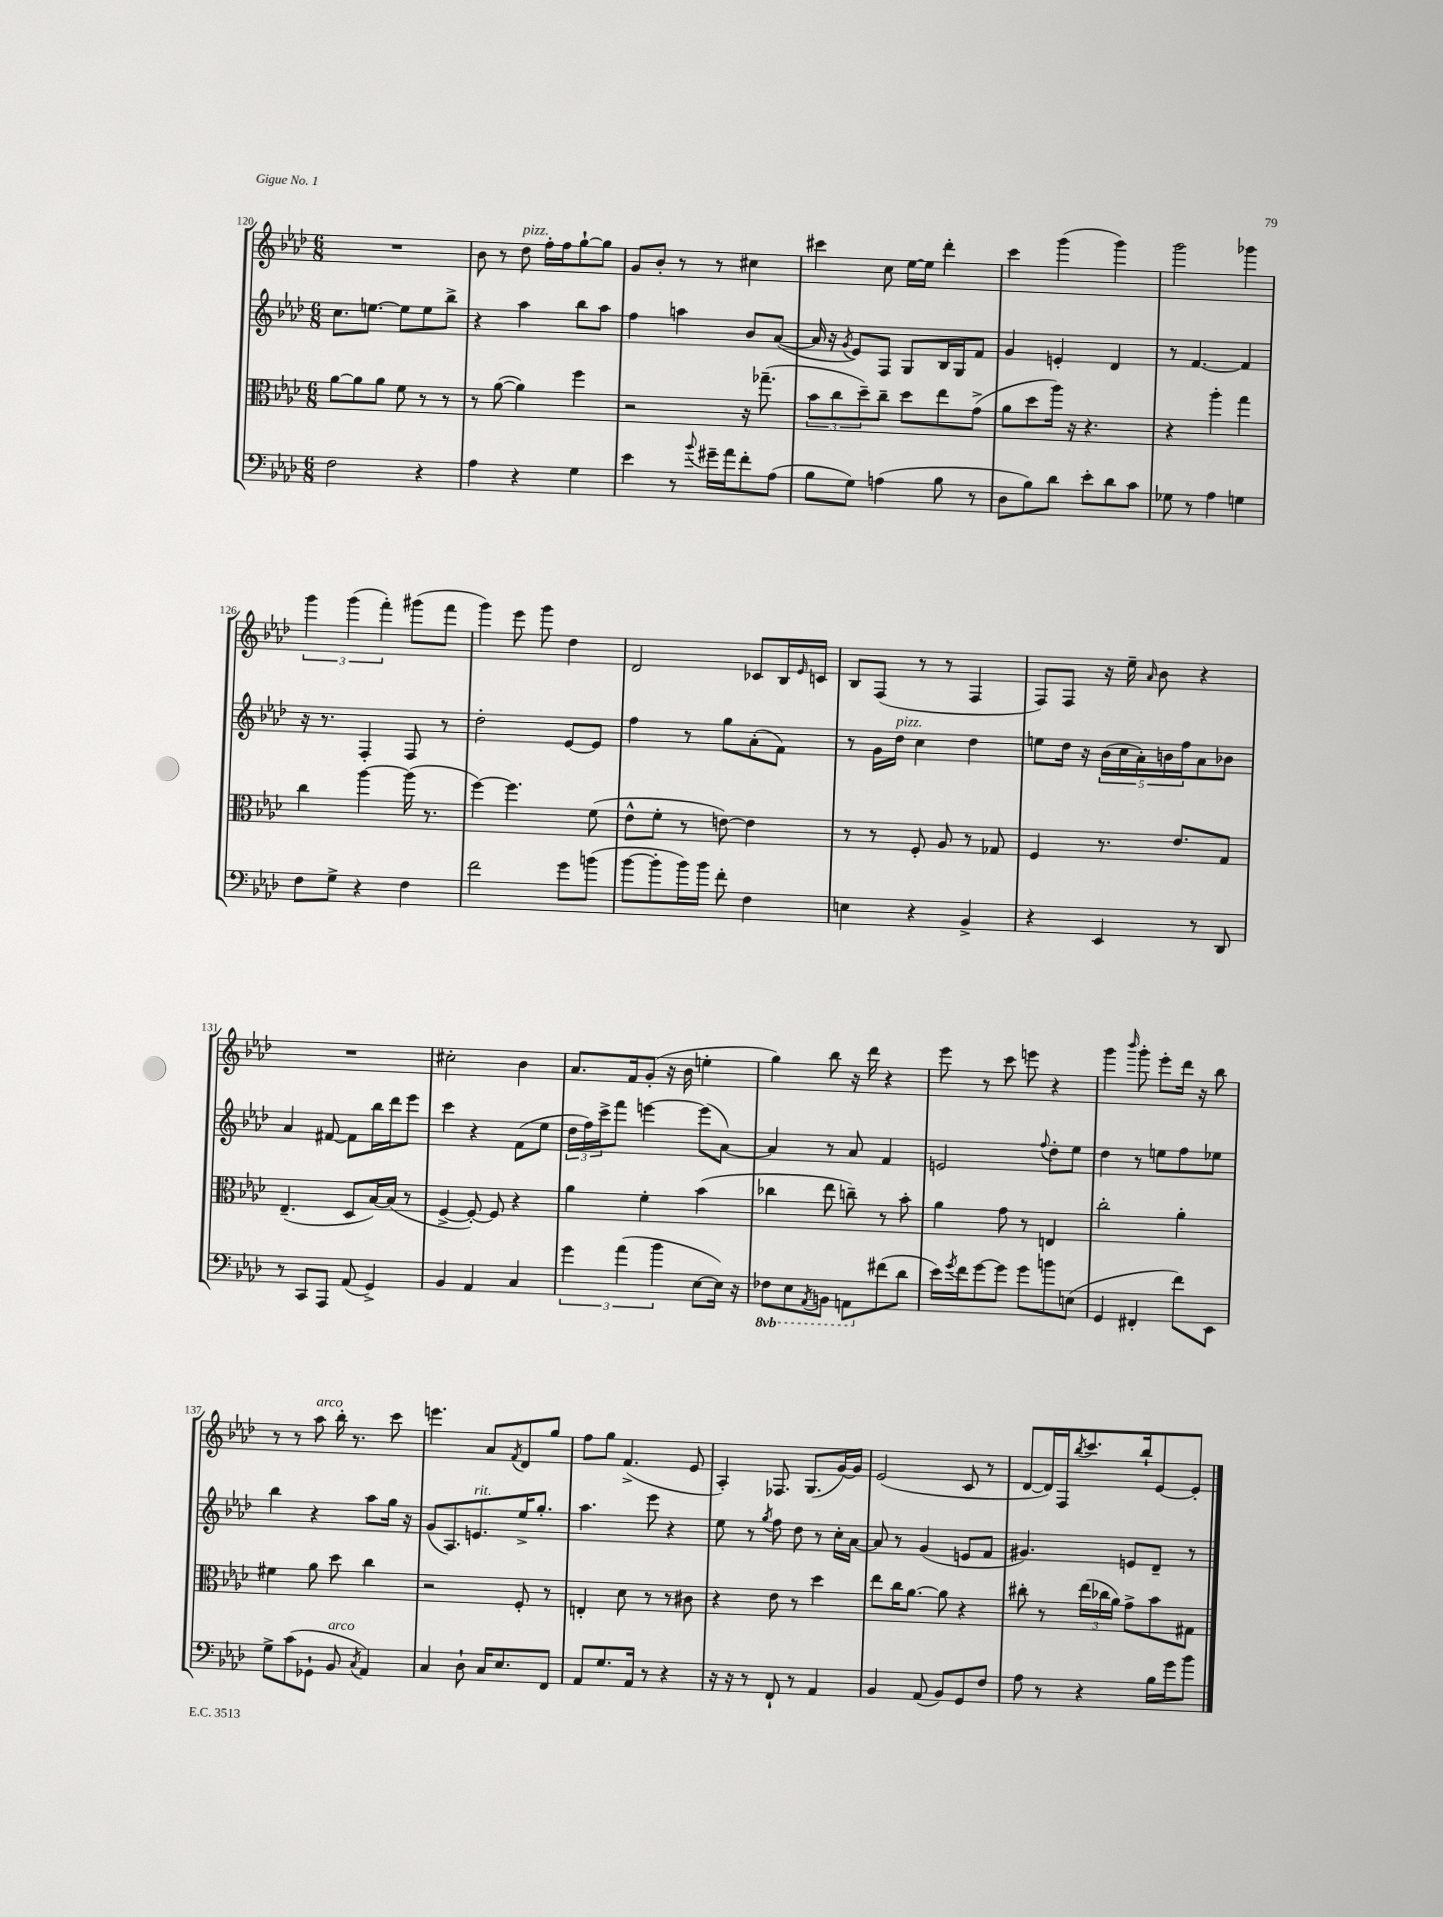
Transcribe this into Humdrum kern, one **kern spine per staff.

**kern	**kern	**kern	**kern
*staff4	*staff3	*staff2	*staff1
*clefF4	*clefC3	*clefG2	*clefG2
*k[b-e-a-d-]	*k[b-e-a-d-]	*k[b-e-a-d-]	*k[b-e-a-d-]
*M6/8	*M6/8	*M6/8	*M6/8
2F\	[8a-\L	8.cc\L	2.r
.	8a-\]	.	.
.	.	[8.ee\J	.
.	8a-\J	.	.
.	8f\	8ee\]L	.
4r	8r	8ee\	.
.	8r	8bb-^\J	.
=	=	=	=
4A-\	8r	4r	8b-\
.	([8a-\	.	8r
4r	4a-\])	4aa-\	8dd-\
.	.	.	16ff'\LL
.	.	.	16ff\J
4G\	4ff\	8bb-\L	[8gg`\
.	.	8aa-\J	8gg\]J
=	=	=	=
4e-\	2r	4ff\	8g/L
.	.	.	8b-'/J
8r	.	4aa\	8r
8qqb-/	.	.	.
16g#~\LL	.	.	8r
16a-\J	.	.	.
8f'\	16r	8b-/L	4cc#\
.	(8.gg-~\	.	.
(8A-\J	.	([8a-/J	.
=	=	=	=
8B-\L	12b-\L	16a-/]	4ccc#\
.	.	16r	.
.	12cc\	.	.
.	.	8qg/	.
8G\J)	.	8e-/L)	.
.	12dd-~\)	.	.
(4A\	8cc~\J	8F/J	8cc\
.	8dd-\L	8G/L	[16ee-\LL
.	.	.	16ee-\]JJ
8B-\	8ee-\	16B-/L	4ddd-'\
.	.	16G/J	.
8r	(8g^\J	8f/J	.
=	=	=	=
8D-\L	8a-\L	4g/	4ccc\
8B-\)	8dd-\	.	.
8d-\J	16aa-\Jk)	4e'/	(4ggg\
.	16r	.	.
8e-'\L	4.r	.	.
8d-\	.	4d-/	4ggg\)
8c\J	.	.	.
=	=	=	=
8G-\	4r	8r	2ggg\
8r	.	[4.f/	.
4A-\	4aa-'\	.	.
4G\	4gg\	4f/]	4ggg-\
=	=	=	=
8F\L	4cc\	16r	6ggg\
.	.	8.r	.
8G^\J	.	.	.
.	.	.	(6ggg\
4r	[4aa-\	4F'/	.
.	.	.	6fff'\)
4F\	(16aa-\]	8F/	(8ggg#\L
.	8.r	.	.
.	.	8r	8fff\J
=	=	=	=
2f\	[4ff\)	2dd-'\	4ggg\)
.	4.ff\]	.	8eee-\
.	.	.	8ggg\
8g\L	.	[8e-/L	4dd-\
(8b\J	(8f\	8e-/]J	.
=	=	=	=
[8b-\L	8e-^^\L	4ff\	2d-/
8b-'\]	8f'\J	.	.
16b-\L)	8r	8r	.
16b-\JJ	.	.	.
8f'\	[8e\)	8gg\L	.
4F\	4e\]	(8a-'\	8c-/L
.	.	8f\J)	16B-/L
.	.	.	16qqe-/
.	.	.	16c/JJ
=	=	=	=
4E\	8r	8r	8B-/L
.	8r	16g\LL	(8F/J
.	.	16dd-\JJ	.
4r	8F'/	4cc\	8r
.	8A-/	.	8r
4BB-^/	8r	4dd-\	4F/
.	8G-/	.	.
=	=	=	=
4r	4F/	8ee\L	8F/L)
.	.	16dd-\Jk	8F/J
.	.	16r	.
4EE-/	8.r	(20b-\LL	16r
.	.	20cc\	.
.	.	.	16ee-~\
.	.	20a-'\)	.
.	.	.	16qqa-/
.	.	.	8b-\
.	.	20b\	.
.	8.e-/L	.	.
.	.	20ff\J	.
8r	.	8a-\	4r
8DD-/	8G/J	8b-\J	.
=	=	=	=
8r	(4.E-~/	4a-/	2.r
8CC/L	.	.	.
8AAA-/J	.	[8f#/	.
(8AA-/	8D-/L	8f#\]L	.
4GG^/)	[16B-/L)	16bb-\L	.
.	(16B-/]JJ	16ddd-\J	.
.	8r	8eee-\J	.
=	=	=	=
4BB-/	[4F^/	4ccc\	2cc#'\
4AA-/	8F'/_)	4r	.
.	8F/]	.	.
4C/	4r	(8f\L	4b-\
.	.	8ee-\J	.
=	=	=	=
6g\	4a-\	24dd-\LL	8.a-/L
.	.	24ff\)	.
.	.	24ccc^\J	.
.	.	8fff\J	.
(6a-\	.	.	.
.	.	.	16f/k
.	4f'\	[4eee\	(8g'/J
6b-\	.	.	.
.	.	.	16r
.	.	.	16b-\
[8E-\L	(4b-\	(8eee\]L	4ee'\
16E-\]Jk)	.	[8a-\J)	.
16r	.	.	.
=	=	=	=
8FF-\L	4cc-\	4a-/]	4gg\)
8EE-\	.	.	.
8qAAA-/	.	.	.
8BBB\J	8ee-\	8r	8bb-\
8AAA\L	8cc~\)	8a-/	16r
.	.	.	16ddd-\
(8f#\	8r	4f/	4r
8d-\J	8b-'\	.	.
=	=	=	=
16e-\LL)	4a-\	2e/	8eee-\
8qg/	.	.	.
16f\J	.	.	.
[8g\	.	.	8r
8g\]J	8g\	.	8ccc\
8g\L	8r	.	8eee\
.	.	8qqff/	.
8b\	4E/	8dd-'\L	4r
(8E\J	.	8ee-\J	.
=	=	=	=
4GG/	2cc'\	4dd-\	4ggg\
.	.	.	16qqbbb-/
4FF#'/	.	8r	8ggg'\
.	.	8ee\L	8eee-'\L
8f\L)	4a-'\	8ff\	16ddd-\Jk
.	.	.	16r
8EE-\J	.	8ee-\J	8bb-\
=	=	=	=
8G^\L	4f#\	4bb-\	8r
(8c\	.	.	8r
8GG-`\J	8a-\	4r	8aa-\
8BB-/	8dd-\	.	16bb-'\
.	.	.	8.r
8qC/	.	.	.
4AA-/)	4cc\	8aa-\L	.
.	.	16gg\Jk	8ccc\
.	.	16r	.
=	=	=	=
4C/	2r	(8g/L	4.eee\
.	.	8.A-/)	.
8D-`\	.	.	.
.	.	8.e/	.
16C/LK	.	.	8a-/L
8.E-/	.	.	.
.	.	.	8qf/
.	8F'/	16ee-^/K	8d-/
.	.	8.gg'/J	.
8FF/J	8r	.	8gg/J
=	=	=	=
8AA-/L	4E'/	4.aa-\	8ff\L
8.G/	.	.	8gg\J
.	8d-\	.	(4.f^/
16AA-/Jk	.	.	.
8r	8r	8eee-\	.
4r	8r	4r	.
.	8c#\	.	8e-/
=	=	=	=
16r	4r	8ee-\	4A-'/)
16r	.	.	.
8r	.	8r	.
.	.	8qgg/	.
8FF`/	8e-\	8ff\	8.F-/
8r	8r	8dd-\	.
.	.	.	(8.G/L
4AA-/	4dd-\	8r	.
.	.	16cc'\LL	[16g/L)
.	.	[16a-\JJ	16g/]JJ
=	=	=	=
4BB-/	8ee-\L	8a-/]	(2e-/
.	16cc\K	8r	.
.	[8.a-\J	.	.
(8AA-/	.	(4g/	.
8BB-/L)	8a-\]	.	.
8GG/	4r	8e/L	8c/
8F/J	.	8f/J	8r
=	=	=	=
8A-\	8cc#'\	4.g#/)	[8d-/L
8r	8r	.	16d-/]L)
.	.	.	16F/J
.	.	.	8qbb-/
4r	(24ee-\LL	.	8.ccc/
.	24cc-\	.	.
.	24a-\JJ)	.	.
.	8g^\L	8e/L	.
.	.	.	16bb-`/k
16B-\LL	8b-\	8d-~/J	[8e-/
16g\J	.	.	.
8b-\J	8G#\J	8r	8e-'/]J
==	==	==	==
*-	*-	*-	*-
